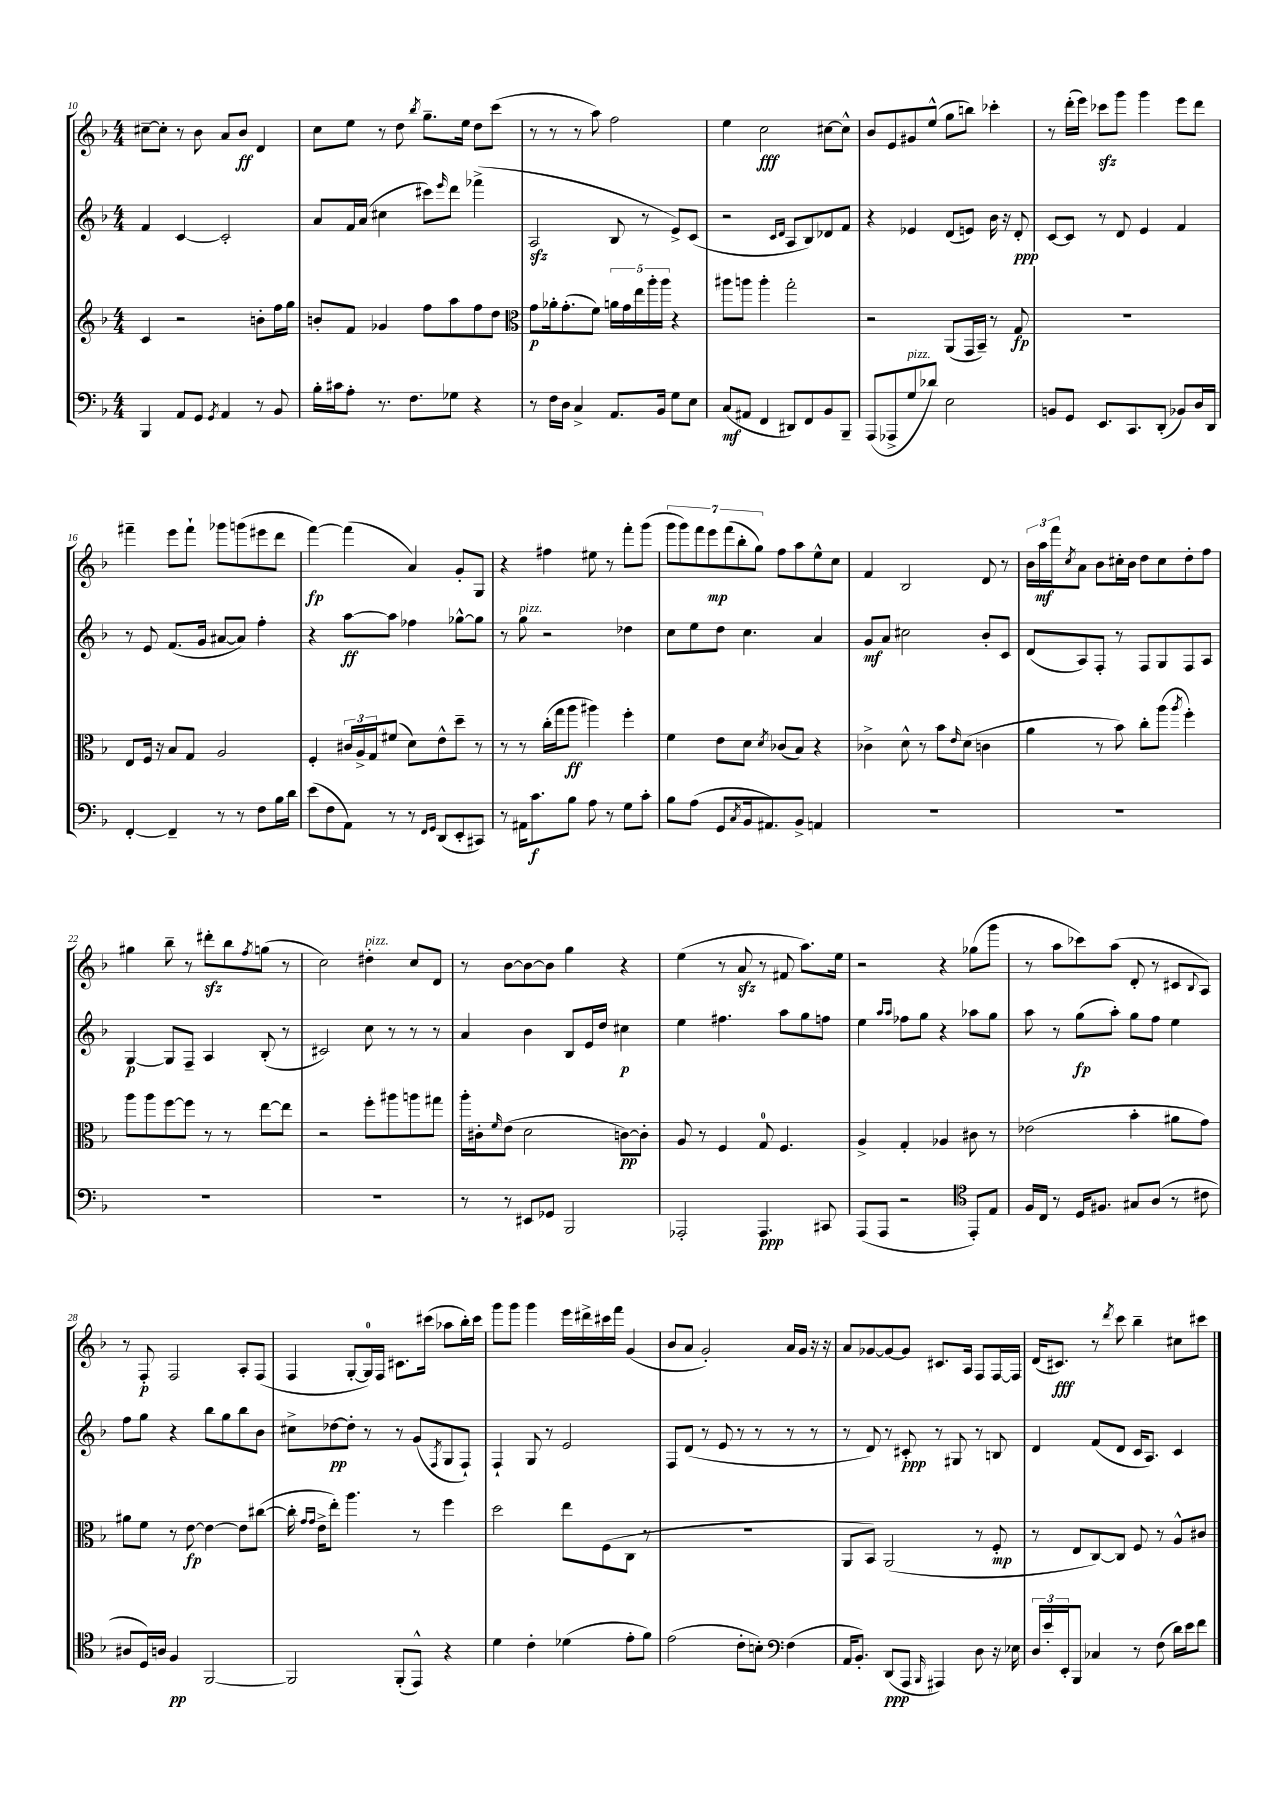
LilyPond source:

<<
\new StaffGroup <<
\new Staff = "s0" {
    \clef treble \key f \major \numericTimeSignature \time 4/4
    cis''8~-- cis''8-. r8 bes'8 a'8 bes'8\ff d'4 |
    c''8 e''8 r8 d''8 \acciaccatura { bes''8 } g''8.-- e''16 d''8 c'''8( |
    r8 r8 r8 a''8) f''2 |
    e''4 c''2\fff cis''8~ cis''8-^ |
    bes'8 e'8 gis'8 e''8-^( g''8 b''8) ces'''4-. |
    r8 d'''16-.( e'''16) ces'''8\sfz g'''8 g'''4 e'''8 d'''8 |
    fis'''4-- e'''8 fis'''8-! ges'''8 g'''8( eis'''8 d'''8 |
    f'''4~\fp) f'''4( a'4) g'8-. g8 |
    r4 fis''4 eis''8 r8 f'''8-. g'''8( |
    \tuplet 7/4 { g'''8 g'''8) f'''8 e'''8\mp f'''8( bes''8-. g''8) } f''8 a''8 e''8-^ c''8 |
    f'4 bes2 d'8 r8 |
    \tuplet 3/2 { bes'16 a''16\mf f'''16 } \acciaccatura { c''8 } a'8 bes'8 cis''16-. bes'16 d''8 cis''8 d''8-. f''8 |
    gis''4 bes''8-- r8 dis'''8-.\sfz bes''8 \acciaccatura { f''8 } g''8( r8 |
    c''2) dis''4-.^\markup { \italic "pizz." } c''8 d'8 |
    r8 bes'8~ bes'8~ bes'8 g''4 r4 |
    e''4( r8 a'8\sfz r8 fis'8 a''8.) e''16 |
    r2 r4 ges''8( g'''8 |
    r8 a''8 ces'''8) a''8( d'8-. r8 cis'8 \appoggiatura { bes8 } a8) |
    r8 f8-.\p f2 a8-. f8( |
    f4 g8~-. g16-0) f16 cis'8. cis'''16( aes''8 bes''16-.) cis'''16 |
    g'''8 g'''8 g'''4 e'''16 dis'''16-> cis'''16 f'''16 g'4( |
    bes'8 a'8 g'2-.) a'16 g'16 r16 r16 |
    a'8 ges'8~ ges'8~ ges'8 cis'8. a16 f8 f16~ f16 |
    d'16( cis'8.\fff) r8 \acciaccatura { d'''8 } c'''8 bes''4-- cis''8 cis'''8 \bar "|." |
}
\new Staff = "s1" {
    \clef treble \key f \major \numericTimeSignature \time 4/4
    f'4 c'4~ c'2-. |
    a'8 f'16 a'16( cis''4 cis'''8) \grace { e'''16 } d'''8 fes'''4->( |
    a2\sfz bes8 r8 e'8->) c'8( |
    r2 \grace { c'16 d'16 } a8 bes8) des'8 f'8 |
    r4 ees'4 d'8( e'8) bes'16 r16 d'8-.\ppp |
    c'8~ c'8 r8 d'8 e'4 f'4 |
    r8 e'8 f'8.( g'16 ais'8~ ais'8) f''4-. |
    r4 a''8~\ff a''8 fes''4 ges''8~-^ ges''8 |
    r8 g''8^\markup { \italic "pizz." } r2 des''4 |
    c''8 e''8 d''8 c''4. a'4 |
    g'8\mf a'8 cis''2 bes'8-. c'8 |
    d'8( a8) f8-. r8 f8 g8 f8 a8 |
    g4~\p g8 f8-- a4 bes8-.( r8 |
    cis'2) c''8 r8 r8 r8 |
    a'4 bes'4 bes8 e'16 d''16 cis''4\p |
    e''4 fis''4. a''8 g''8 f''8 |
    e''4 \grace { a''16 a''16 } fes''8 g''8 r4 aes''8 g''8 |
    a''8 r8 g''8\fp( a''8-.) g''8 f''8 e''4 |
    f''8 g''8 r4 bes''8 g''8 bes''8 bes'8 |
    cis''8-> des''8~\pp des''8-. r8 r8 g'8( \acciaccatura { f8 } g8 f8-!) |
    f4-! g8 r8 e'2 |
    f8 d'8( r8 e'8 r8 r8 r8 r8 |
    r8 d'8) r8 cis'8-.\ppp r8 gis8 r8 b8 |
    d'4 f'8( d'8 c'16 a8.) c'4 \bar "|." |
}
\new Staff = "s2" {
    \clef treble \key f \major \numericTimeSignature \time 4/4
    c'4 r2 b'8-. f''16 g''16 |
    b'8-. f'8 ges'4 f''8 a''8 f''8 d''8 |
    \clef alto g'8\p aes'16-. g'8.-.( f'8) \tuplet 5/4 { a'16 g'16 e''16 a''16-. a''16 } r4 |
    ais''8 a''8 a''4-. g''2-. |
    r2 a,8( g,16 bes,16--) r8 g8\fp |
    R1 |
    e8 f16 r16 bes8 g8 a2 |
    f4-. \tuplet 3/2 { cis'16 a16-> g16 } fis'8( d'8) e'8-^ d''8-- r8 |
    r8 r8 c''16-.( g''16 a''8\ff ais''4) f''4-. |
    f'4 e'8 d'8 \acciaccatura { d'8 } ces'8( bes8) r4 |
    ces'4-> d'8-^ r8 bes'8 \grace { e'16 } d'8( c'4 |
    a'4 r8 bes'8) c''8-. a''8( \acciaccatura { a''8 } f''4-.) |
    a''8 a''8 f''8~ f''8 r8 r8 e''8~ e''8 |
    r2 f''8-. ais''8 a''8 gis''8 |
    a''16-. cis'16-. \grace { f'16 } e'8( d'2 c'8~\pp) c'8-. |
    a8 r8 f4 g8-0 f4. |
    a4-> g4-. aes4 cis'8 r8 |
    ees'2( bes'4-. ais'8 g'8) |
    ais'8 f'8 r8 e'8~\fp e'4~ e'8 cis''8~( |
    cis''16-. \grace { g'16 g'16 } e'16-> e''8-.) a''4. r8 f''4 |
    d''2 e''8 f8( c8 r8 |
    R1 |
    a,8 bes,8) a,2( r8 f8-.\mp |
    r8 e8 c8~) c8 f8 r8 a8-^ cis'8 \bar "|." |
}
\new Staff = "s3" {
    \clef bass \key f \major \numericTimeSignature \time 4/4
    bes,,4 a,8 g,8 \acciaccatura { g,8 } a,4 r8 bes,8 |
    bes16-. cis'16 a8-. r8. f8. ges8 r4 |
    r8 f16 d16 c4-> a,8. bes,16 g8 e8 |
    c8\mf( ais,8 f,4 dis,8) f,8 bes,8 bes,,8-- |
    a,,8( aes,,8-> g8^\markup { \italic "pizz." } des'8) e2 |
    b,8 g,8 e,8. c,8. d,8-.( bes,8) d16 d,16 |
    f,4~-. f,4-- r8 r8 f8 bes16 d'16 |
    e'8( f8 a,8) r8 r8 \grace { f,16 g,16 } d,8( e,8-. cis,8) |
    r8 ais,16 c'8.\f bes8 a8 r8 g8 c'8-. |
    bes8 a8( g,8 \acciaccatura { c8 } bes,16 ais,8.) bes,8-> a,4 |
    R1 |
    R1 |
    R1 |
    R1 |
    r8 r8 eis,8 ges,8 bes,,2 |
    aes,,2-. aes,,4.\ppp cis,8 |
    a,,8( a,,8 r2 \clef tenor e,8-.) e8 |
    f16 c16 r8 d16 fis8. gis8 a8( r8 cis'8 |
    ais8 d16) a16 f4\pp f,2~ |
    f,2 f,8-.( e,8-^) r4 |
    d'4 c'4-. des'4( e'8-. f'8) |
    e'2( c'8-. b8-.) \clef bass f4( |
    a,16 bes,8.-.) d,8\ppp( a,,8 \grace { bes,,16 } ais,,4) d8 r16 ees16 |
    \tuplet 3/2 { d16 e'16-. e,16-. } bes,,8 ces4 r8 f8( d'16) e'16 f'8 \bar "|." |
}
>>
>>
\layout { \context { \Score currentBarNumber = #10 } }
